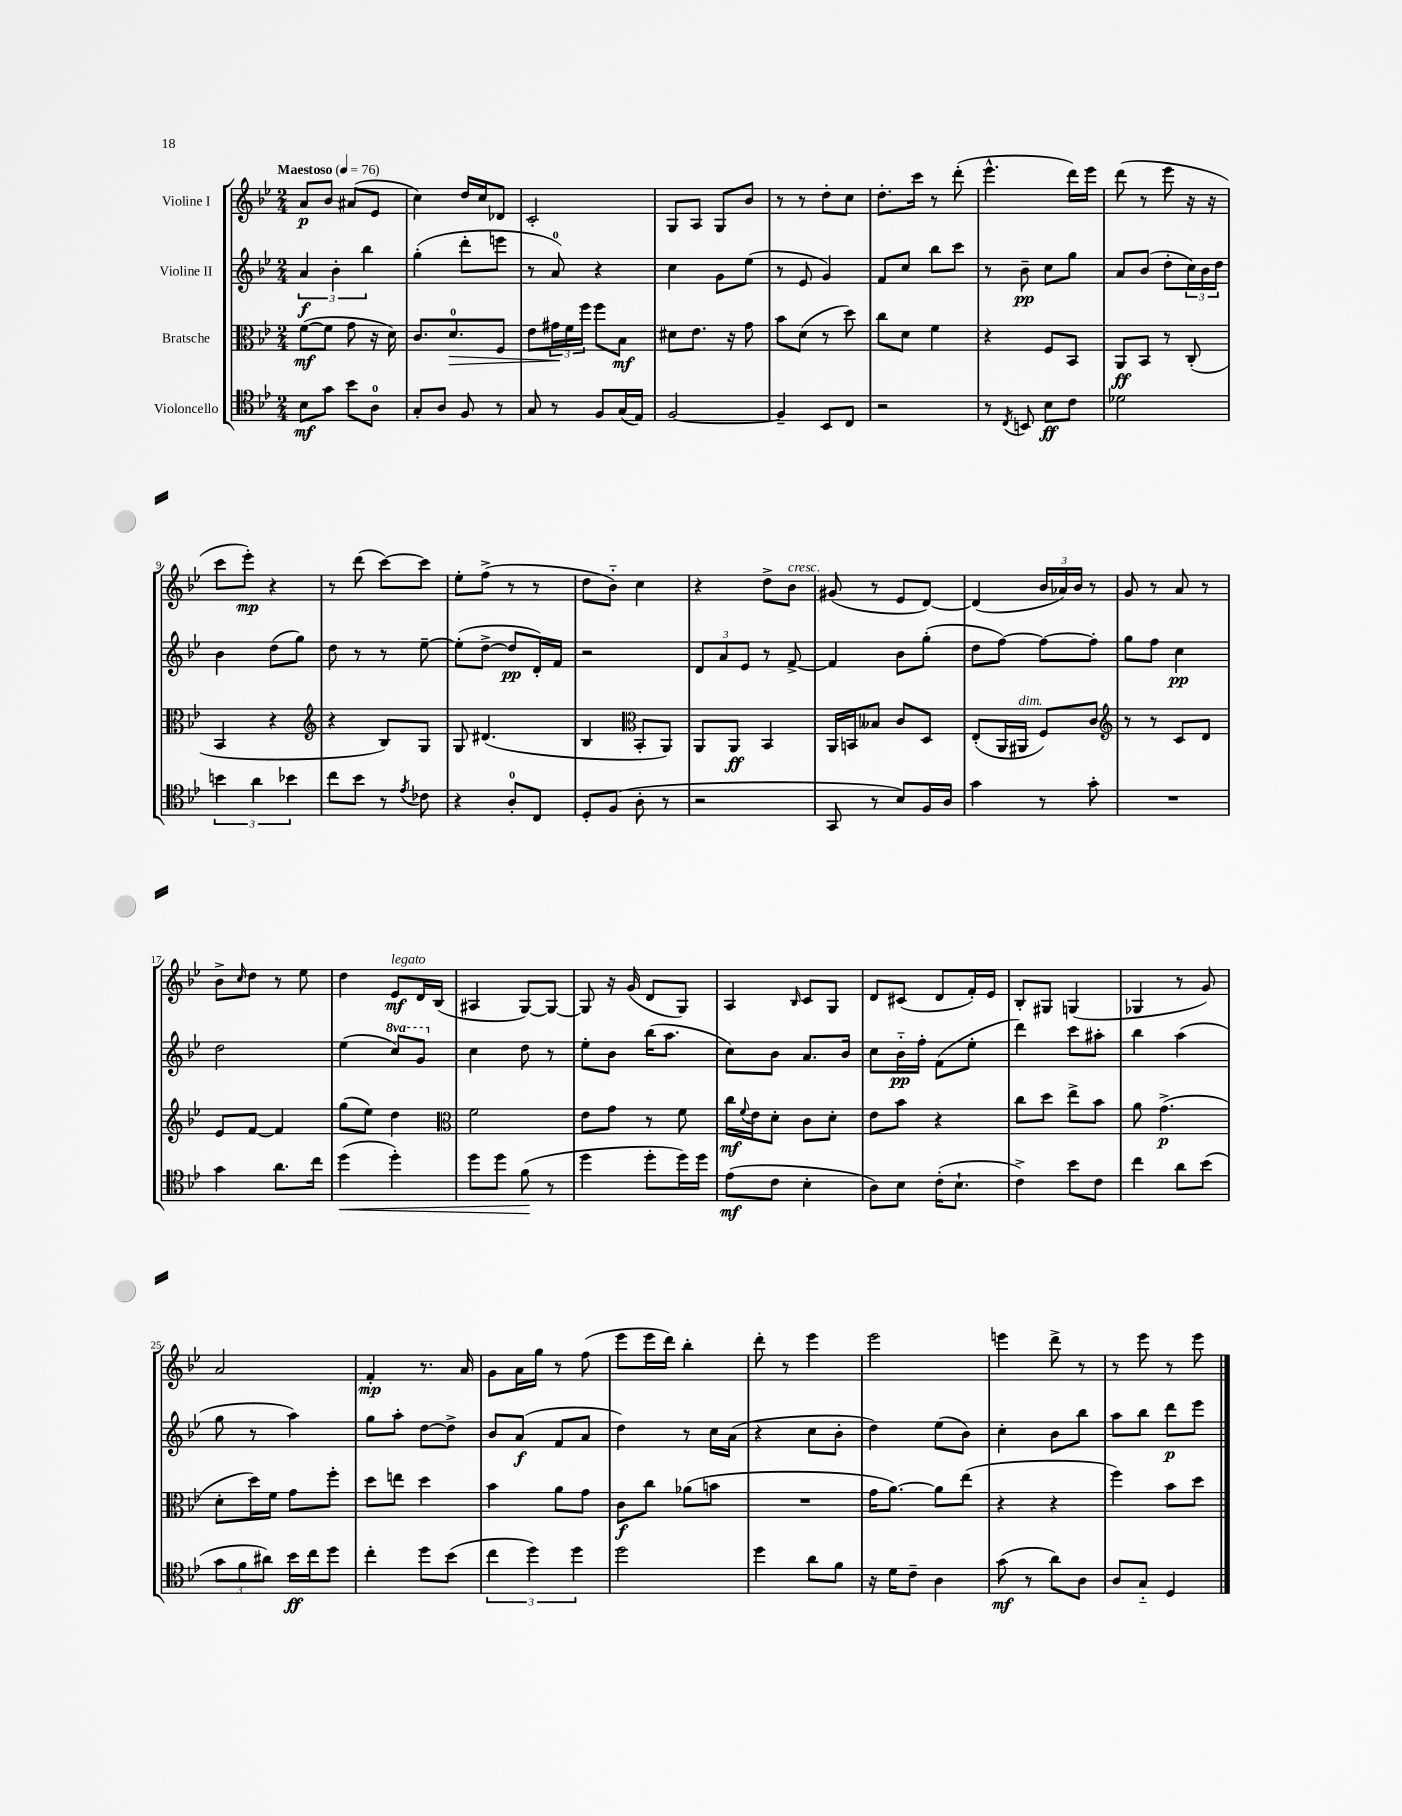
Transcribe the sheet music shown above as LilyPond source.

<<
\new StaffGroup <<
\new Staff = "s0" \with { instrumentName = "Violine I" } {
    \clef treble \key bes \major \numericTimeSignature \time 2/4 \tempo "Maestoso" 4 = 76
    a'8\p bes'8 ais'8( ees'8 |
    c''4) d''16 c''16 des'8 |
    c'2-. |
    g8 a8 g8 bes'8 |
    r8 r8 d''8-. c''8 |
    d''8.-. c'''16 r8 d'''8-.( |
    ees'''4.-^ d'''16) ees'''16 |
    d'''8( r8 ees'''8 r16 r16 |
    c'''8 ees'''8-.\mp) r4 |
    r8 d'''8( c'''8~) c'''8 |
    ees''8-. f''8->( r8 r8 |
    d''8 bes'8-_) c''4 |
    r4 d''8-> bes'8^\markup { \italic "cresc." } |
    gis'8( r8 ees'8 d'8~) |
    d'4( \tuplet 3/2 { bes'16 aes'16) bes'16 } r8 |
    g'8 r8 a'8 r8 |
    bes'8-> \grace { c''16 } d''8 r8 ees''8 |
    d''4 ees'8\mf^\markup { \italic "legato" } d'16 bes16( |
    ais4 g8~) g8~ |
    g8 r16 g'16( d'8 g8) |
    a4 \grace { bes16 } c'8 g8 |
    d'8 cis'8( d'8 f'16-.) ees'16 |
    bes8-. gis8 g4( |
    ges4 r8 g'8) |
    a'2 |
    f'4-.\mp r8. a'16 |
    g'8 a'16 g''16 r8 f''8( |
    ees'''8 ees'''16 d'''16) bes''4-. |
    d'''8-. r8 ees'''4 |
    ees'''2 |
    e'''4 d'''8-> r8 |
    r8 ees'''8 r8 ees'''8 \bar "|." |
}
\new Staff = "s1" \with { instrumentName = "Violine II" } {
    \clef treble \key bes \major \numericTimeSignature \time 2/4 \set Staff.ottavationMarkups = #ottavation-simple-ordinals
    \tuplet 3/2 { a'4\f bes'4-. bes''4 } |
    g''4-.( d'''8-. e'''8 |
    r8 a'8-0) r4 |
    c''4 g'8 ees''8( |
    r8 ees'8 g'4) |
    f'8 c''8 bes''8 c'''8 |
    r8 bes'8--\pp c''8 g''8 |
    a'8 bes'8( d''8-. \tuplet 3/2 { c''16) bes'16 d''16 } |
    bes'4 d''8( g''8) |
    d''8 r8 r8 ees''8~-- |
    ees''8-.( d''8~-> d''8\pp d'16-.) f'16 |
    r2 |
    \tuplet 3/2 { d'8 a'8 ees'8 } r8 f'8~-> |
    f'4 bes'8 g''8-.( |
    d''8 f''8~) f''8~ f''8-. |
    g''8 f''8 c''4\pp |
    d''2 |
    ees''4( \ottava #1 c'''8) g''8 \ottava #0 |
    c''4 d''8 r8 |
    ees''8-. bes'8 bes''16( a''8. |
    c''8) bes'8 a'8. bes'16 |
    c''8 bes'16-_\pp f''16-. f'8( ees''8-. |
    d'''4) c'''8 ais''8-. |
    bes''4 a''4( |
    g''8 r8 a''4) |
    g''8 a''8-. d''8~ d''8-> |
    bes'8 a'8\f( f'8 a'8 |
    d''4) r8 c''16 a'16( |
    r4 c''8 bes'8-. |
    d''4) ees''8( bes'8) |
    c''4-. bes'8 bes''8 |
    a''8 bes''8 d'''8\p ees'''8 \bar "|." |
}
\new Staff = "s2" \with { instrumentName = "Bratsche" } {
    \clef alto \key bes \major \numericTimeSignature \time 2/4
    f'8~\mf( f'8 g'8 r16 d'16) |
    c'8. d'8.-0\> f8 |
    ees'8 \tuplet 3/2 { gis'16\! f'16 f''16 } f''8 bes8\mf |
    dis'8 ees'8. r16 g'8 |
    bes'8 d'8( r8 d''8) |
    c''8 d'8 f'4 |
    r4 f8 bes,8 |
    a,8\ff bes,8 r8 c8-.( |
    bes,4 r4 |
    \clef treble r4 bes8) g8 |
    g8 dis'4.( |
    bes4 \clef alto bes,8-. a,8) |
    a,8 a,8\ff bes,4 |
    a,16 b,16 beses8 c'8 d8 |
    ees8-.( a,16 ais,16^\markup { \italic "dim." } f8) c'8 |
    \clef treble r8 r8 c'8 d'8 |
    ees'8 f'8~ f'4 |
    g''8( ees''8) d''4 |
    \clef alto f'2 |
    ees'8 g'8 r8 f'8 |
    c''16\mf \appoggiatura { f'8 } ees'16 d'8-. c'8 d'8-. |
    ees'8 bes'8 r4 |
    c''8 d''8 ees''8-> bes'8 |
    a'8 g'4.->\p( |
    d'8-. d''16) f'16 g'8 f''8-. |
    d''8 e''8 d''4 |
    bes'4 a'8 g'8 |
    c'8\f c''8 aes'8( b'8 |
    R2 |
    g'16 a'8.~) a'8 ees''8( |
    r4 r4 |
    f''4) bes'8 d''8 \bar "|." |
}
\new Staff = "s3" \with { instrumentName = "Violoncello" } {
    \clef tenor \key bes \major \numericTimeSignature \time 2/4
    bes8\mf g'8 bes'8 a8-0 |
    g8-. a8 f8 r8 |
    g8 r8 f8 g16( ees16) |
    f2~ |
    f4-- bes,8 c8 |
    r2 |
    r8 \acciaccatura { c8 } b,8 bes8\ff c'8 |
    des'2 |
    \tuplet 3/2 { b'4 a'4 bes'4 } |
    c''8 bes'8 r8 \acciaccatura { ees'8 } ces'8 |
    r4 a8-0-. c8 |
    d8-. f8( a8-. r8 |
    r2 |
    g,8 r8 bes8) f16 a16 |
    g'4 r8 g'8-. |
    R2 |
    g'4 a'8. c''16 |
    d''4\<( d''4-.) |
    d''8 d''8 f'8\!( r8 |
    d''4 d''8-. d''16) d''16 |
    ees'8\mf( c'8 bes4-. |
    a8) bes8 c'16-.( bes8.-! |
    c'4->) bes'8 c'8 |
    c''4 a'8 bes'8( |
    \tuplet 3/2 { g'8 f'8 ais'8) } bes'16\ff c''16 d''8 |
    c''4-. d''8 bes'8( |
    \tuplet 3/2 { c''4 d''4) d''4 } |
    d''2 |
    d''4 a'8 f'8 |
    r16 d'16 c'8-- a4 |
    g'8\mf( r8 a'8) a8 |
    a8 g8-_ d4 \bar "|." |
}
>>
>>
